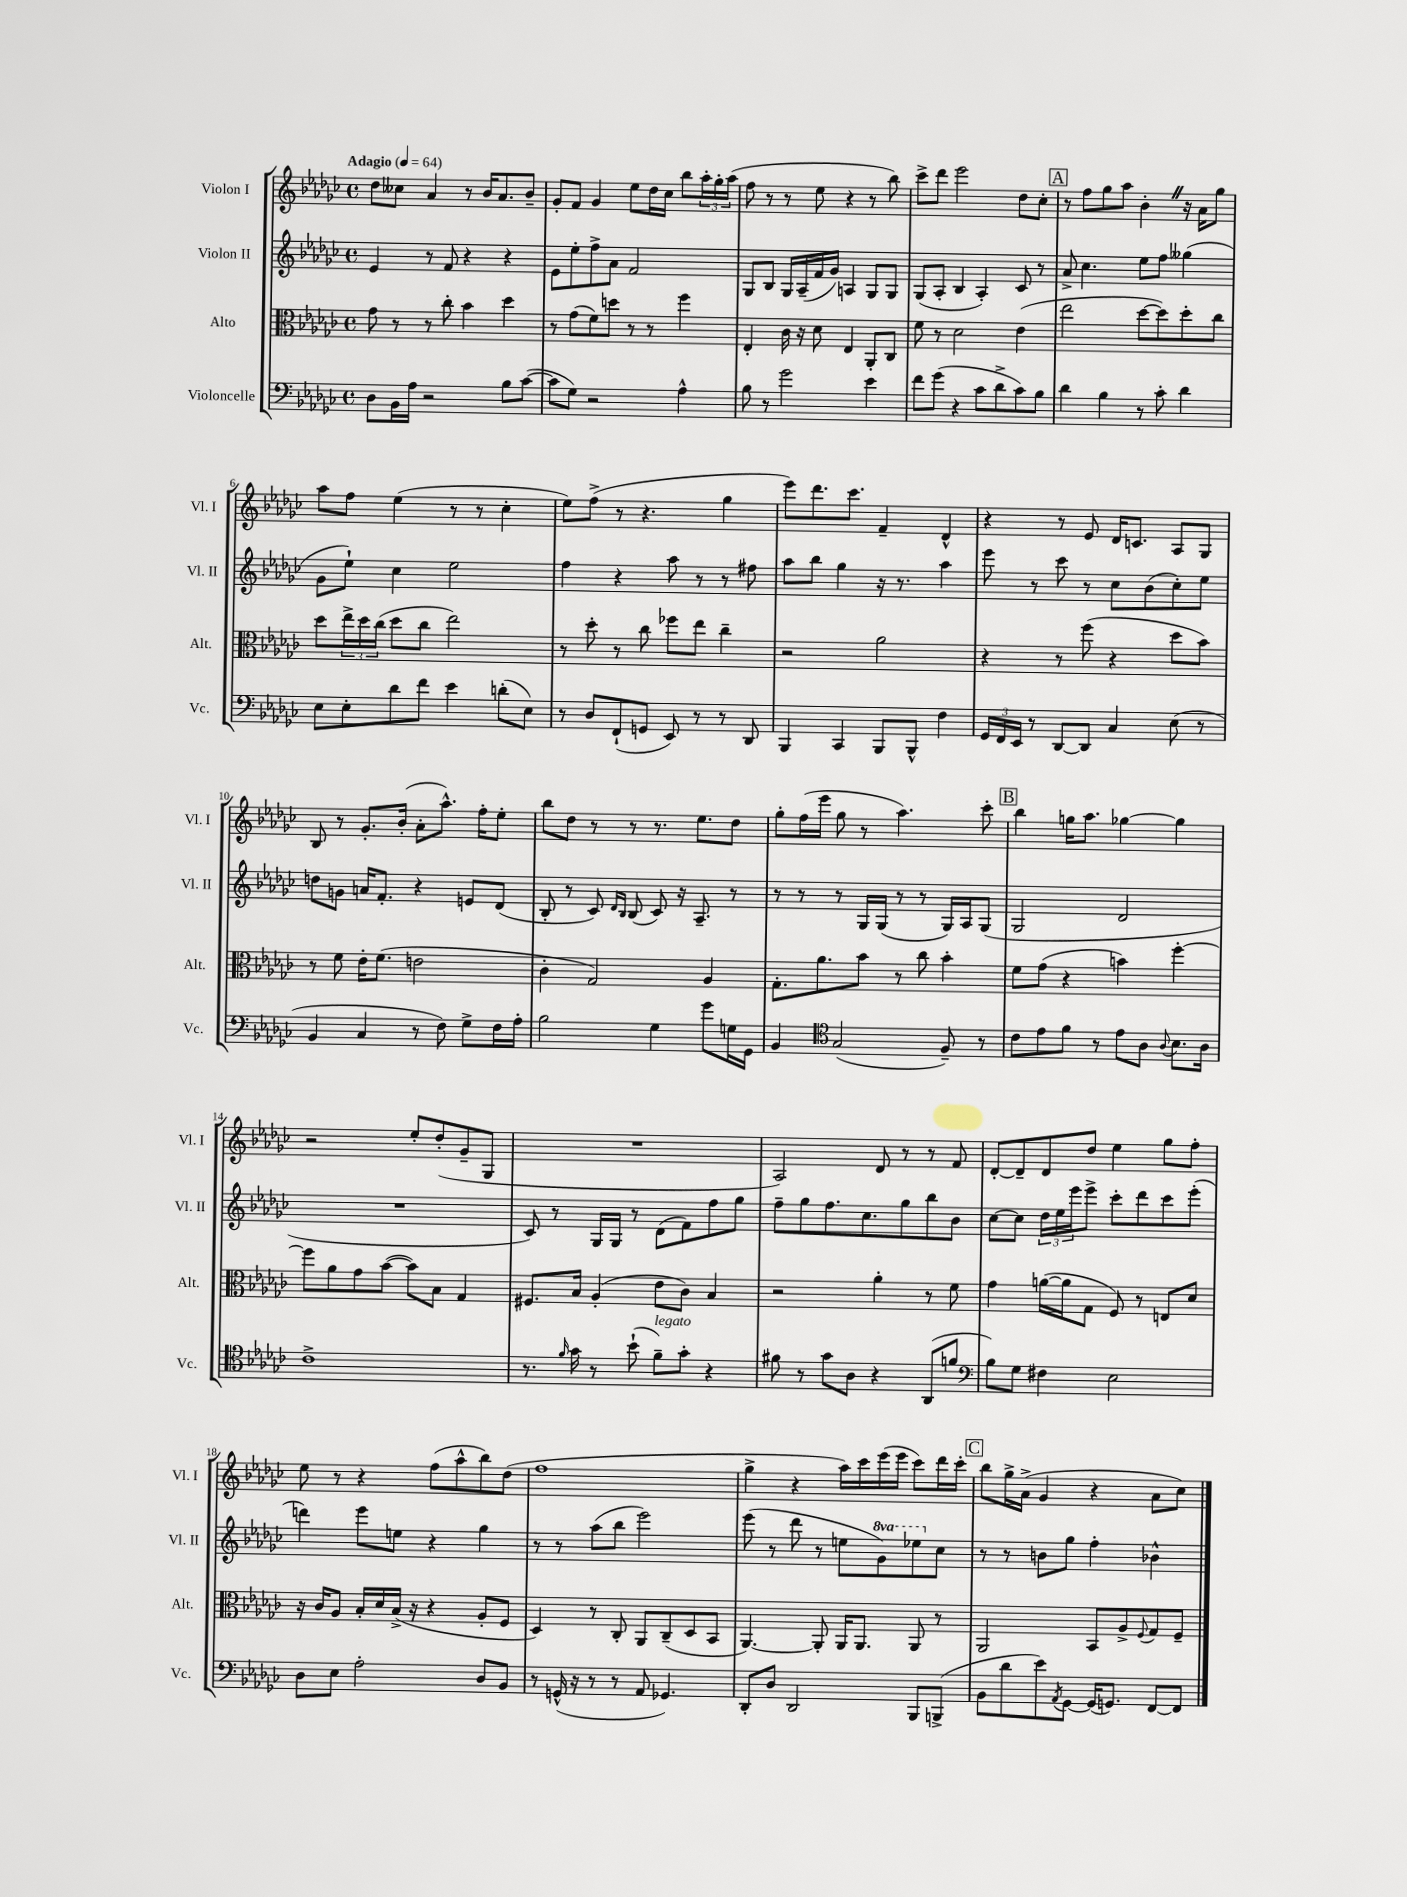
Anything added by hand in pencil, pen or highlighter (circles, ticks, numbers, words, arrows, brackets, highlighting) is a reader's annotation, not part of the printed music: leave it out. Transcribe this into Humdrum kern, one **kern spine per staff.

**kern	**kern	**kern	**kern
*part4	*part3	*part2	*part1
*staff4	*staff3	*staff2	*staff1
*I"Violoncelle	*I"Alto	*I"Violon II	*I"Violon I
*I'Vc.	*I'Alt.	*I'Vl. II	*I'Vl. I
*clefF4	*clefC3	*clefG2	*clefG2
*k[b-e-a-d-g-c-]	*k[b-e-a-d-g-c-]	*k[b-e-a-d-g-c-]	*k[b-e-a-d-g-c-]
*M4/4	*M4/4	*M4/4	*M4/4
*met(c)	*met(c)	*met(c)	*met(c)
*MM64	*MM64	*MM64	*MM64
=1	=1	=1	=1
!	!	!	!LO:TX:a:B:t=Adagio
8D-\L	8g-\	4e-/	8dd-\L
16BB-\L	8r	.	8cc--X\J
16A-\JJ	.	.	.
2r	8r	8r	4a-/
.	8cc-'\	8f/	.
.	4b-\	4r	8r
.	.	.	16b-/KL
.	.	.	8.a-/
8B-\L	4dd-\	4r	.
([8c-\J	.	.	8b-~/J
=2	=2	=2	=2
8c-\L]	8r	8e-\L	8g-'/L
8G-\J)	(8g-\L	8ee-'\	8f/J
2r	8f\)	8ff^\	4g-/
.	8ddn\J	8a-\J	.
.	8r	2f/	8ee-\L
.	8r	.	16dd-\L
.	.	.	16cc-\JJ
4A-^^\	4ff\	.	8bb-\L
.	.	.	24aa-'\L
.	.	.	24gg-'\
.	.	.	(24aa-\JJ
=3	=3	=3	=3
8B-\	4E-'/	8G-/L	8ff\
8r	.	8B-/J	8r
2g-\	16c-\	16G-/LL	8r
.	16r	(16A-~/	.
.	8d-\	16f/	8ee-\
.	.	16g-/JJ)	.
.	4E-/	4An/	4r
4e-\	8AA-'/L	8G-/L	8r
.	8C-/J	8G-/J	8bb-\)
=4	=4	=4	=4
8f\L	8f\	(8G-/L	8ccc-^\L
(8g-\J	8r	8A-'/J	8ddd-\J
4r	2d-\	4B-/	2eee-\
8c-\L	.	4A-'/)	.
8d-^\	.	.	.
8c-\)	(4e-\	8c-/	8dd-\L
8B-\J	.	8r	8cc-'\J
!!LO:REH:place=s1:t=A
=5	=5	=5	=5
4d-\	2ee-\	8a-^/	8r
.	.	4.cc-\	8ff\L
4B-\	.	.	8gg-\
.	.	.	8aa-\J
8r	[8dd-\L	8ee-\L	4b-'Z\
8c-'\	8dd-\])	8ff\J	.
4d-\	8dd-'\	(4gg--X\	16r
.	.	.	16a-\KL
.	8cc-\J	.	8gg-\J
!!LO:LB:g=z
=6	=6	=6	=6
8E-\L	8dd-\L	8g-\L	8aa-\L
8E-'\	24ee-^\L	8ee-`\J)	8ff\J
.	24dd-\	.	.
.	(24cc-\JJ	.	.
8d-\	8dd-\L	4cc-\	(4ee-\
8f\J	8cc-\J	.	.
4e-\	2ee-\)	2ee-\	8r
.	.	.	8r
(8dn'\L	.	.	4cc-'\
8E-\J)	.	.	.
=7	=7	=7	=7
8r	8r	4ff\	8ee-\L)
8D-/L	8dd-'\	.	(8ff^\J
(8FF`/	8r	4r	8r
8GGn/J	8cc-\	.	4.r
8EE-/)	8ff-X\L	8aa-\	.
8r	8ee-\J	8r	.
8r	4cc-~\	8r	4gg-\
8DD-/	.	8ff#X\	.
=8	=8	=8	=8
4BBB-/	2r	8aa-\L	8eee-\L)
.	.	8bb-\J	8.ddd-\
4CC-/	.	4gg-\	.
.	.	.	8.ccc-\J
8BBB-/L	2a-\	16r	4f~/
.	.	8.r	.
8BBB-^^/J	.	.	.
4F\	.	4aa-\	4d-^^/
=9	=9	=9	=9
24GG-/LL	4r	8eee-\	4r
24FF/	.	.	.
24EE-/JJ	.	.	.
8r	.	8r	.
[8DD-/L	8r	8ccc-\	8r
8DD-/J]	(8ff\	8r	8e-/
4C-/	4r	8cc-\L	16d-/KL
.	.	.	8.cn/J
.	.	(8b-\	.
(8E-\	8dd-\L	8cc-'\)	8A-/L
8r	8b-\J)	8ee-\J	8G-/J
!!LO:LB:g=z
=10	=10	=10	=10
4BB-/	8r	8ddn\L	8B-/
.	8f\	8gn\J	8r
4C-/	16e-'\KL	16an/KL	8.g-'/L
.	(8.f\J	8.f'/J	.
.	.	.	(16b-'/Jk
8r	2en\	4r	8a-'\L
8F\)	.	.	8.aa-^^\J)
8G-^\L	.	8en/L	.
.	.	.	16ff'\KL
16F\L	.	(8d-/J	8ee-'\J
16A-'\JJ	.	.	.
=11	=11	=11	=11
2B-\	4c-'\	8B-'/	8bb-\L
.	.	8r	8dd-\J
.	2G-/)	8c-/)	8r
.	.	16qqd-/LL	.
.	.	16qqB-/JJ	.
.	.	(8B-/	8r
4G-\	.	8c-/)	8.r
.	.	16r	.
.	.	8.A-~/	8.ee-\L
8g-\L	4A-/	.	.
16Gn\L	.	8r	8dd-\J
16GG-\JJ	.	.	.
=12	=12	=12	=12
4BB-/	8.G-'\L	8r	8gg-'\L
.	.	8r	(16ff\L
.	8.a-\	.	16eee-\JJ
*clefC4	*	*	*
(2G-/	.	8r	8gg-\
.	8b-\J	16G-/LL	8r
.	.	(16G-/JJ	.
.	8r	8r	4.aa-\)
.	8cc-\	8r	.
8F~/)	4b-'\	16G-/LL)	.
.	.	16A-/J	.
8r	.	(8G-/J	8ccc-'\
!!LO:REH:place=s1:t=B
=13	=13	=13	=13
8c-\L	8f\L	2G-/	4bb-\
8e-\	(8g-\J	.	.
8f\J	4r	.	16ggn\KL
.	.	.	8.aa-\J
8r	.	.	.
8e-\L	4bn\)	2d-/	[4gg-X\
8A-\J	.	.	.
8qqA-/	.	.	.
8.B-\L	[4ff'\	.	4gg-\]
16A-\Jk	.	.	.
!!LO:LB:g=z
=14	=14	=14	=14
1c-^	8ff\L]	1r	2r
.	8a-\	.	.
.	8g-\	.	.
.	([8b-\J	.	.
.	8b-\L])	.	8ee-'/L
.	8B-\J	.	(8dd-'/
.	4G-/	.	8g-~/
.	.	.	8G-/J
=15	=15	=15	=15
8.r	8.F#X/L	8c-/)	1r
.	.	8r	.
16qqf/	.	.	.
16g-\	16B-/Jk	.	.
8r	(4A-'/	16G-/LL	.
.	.	16G-/JJ	.
(8b-`\	.	8r	.
!LO:TX:a:i:t=legato	!	!	!
8f~\L)	8e-\L	(8d-\L	.
8g-'\J	8c-\J)	8f\)	.
4r	4B-/	8ff\	.
.	.	8gg-\J	.
=16	=16	=16	=16
8f#X\	2r	8ff~\L	2A-/)
8r	.	8gg-\	.
8g-\L	.	8.ff\	.
8A-\J	.	.	.
.	.	8.cc-\	.
4r	4a-'\	.	8d-/
.	.	8gg-\	8r
(8AA-/L	8r	8bb-\	8r
8fn/J	8f\	8b-\J	8f/
=17	=17	=17	=17
*clefF4	*	*	*
8B-\L)	4g-\	[8cc-\L	[8d-'/L
8G-\J	.	8cc-\J]	8d-~/]
4F#X\	([16an\LL	24dd-\LL	8d-/
.	.	24ee-\	.
.	16a\J]	.	.
.	.	24eee-\J	.
.	8G-\J	8eee-^\J	8dd-/J
2E-\	8F/)	8ccc-'\L	4ee-\
.	8r	8ddd-\	.
.	8En/L	8ccc-\	8gg-\L
.	8d-/J	(8eee-'\J	8ff'\J
!!LO:LB:g=z
=18	=18	=18	=18
8D-\L	16r	4dddn\)	8ee-\
.	16c-/KL	.	.
8E-\J	8A-/J	.	8r
2A-'\	16B-'/LL	8eee-\L	4r
.	16d-/	.	.
.	(16B-^/JJ	8een\J	.
.	16r	.	.
.	4r	4r	(8ff\L
.	.	.	8aa-^^\
8D-/L	8A-'/L	4gg-\	8bb-\)
8BB-/J	8F/J	.	(8dd-\J
=19	=19	=19	=19
8r	4D-/)	8r	1ff
(16GGn^^/	.	8r	.
16r	.	.	.
8r	8r	(8aa-\L	.
8r	8C-'/	8bb-\J	.
8AA-/	8AA-/L	2eee-\)	.
4.GG-X/)	(8C-~/	.	.
.	8D-/	.	.
.	8BB-/J	.	.
=20	=20	=20	=20
8DD-'/L	[4.AA-/)	(8eee-\	4gg-^\
8D-/J	.	8r	.
2DD-/	.	8ddd-\	4r
.	8AA-'/]	8r	.
.	16AA-/KL	8een\L	16aa-\LL)
.	8.AA-/J	.	16ccc-\
*	*	*8va	*
.	.	8gg-\)	(16eee-\
.	.	.	16eee-\JJ
8BBB-/L	8AA-/	8eee-X\	8ccc-\L)
*	*	*X8va	*
(8BBBn^/J	8r	8cc-\J	16ddd-\L
.	.	.	16ccc-'\JJ
!!LO:REH:place=s1:t=C
=21	=21	=21	=21
8BB-\L	2AA-/	8r	8bb-\L
8d-\	.	8r	16gg-^\L
.	.	.	(16a-^\JJ
8e-\)	.	8bn\L	4g-/
8qAA-/	.	.	.
[8GG-\J	.	8gg-\J	.
(16GG-/KL]	8BB-/L	4ff'\	4r
8.GGn/J)	.	.	.
.	8A-^/	.	.
.	8qqF/	.	.
[8FF/L	8G-/	4b-X^^\	8a-\L
8FF/J]	8F~/J	.	8cc-\J)
==	==	==	==
*-	*-	*-	*-
